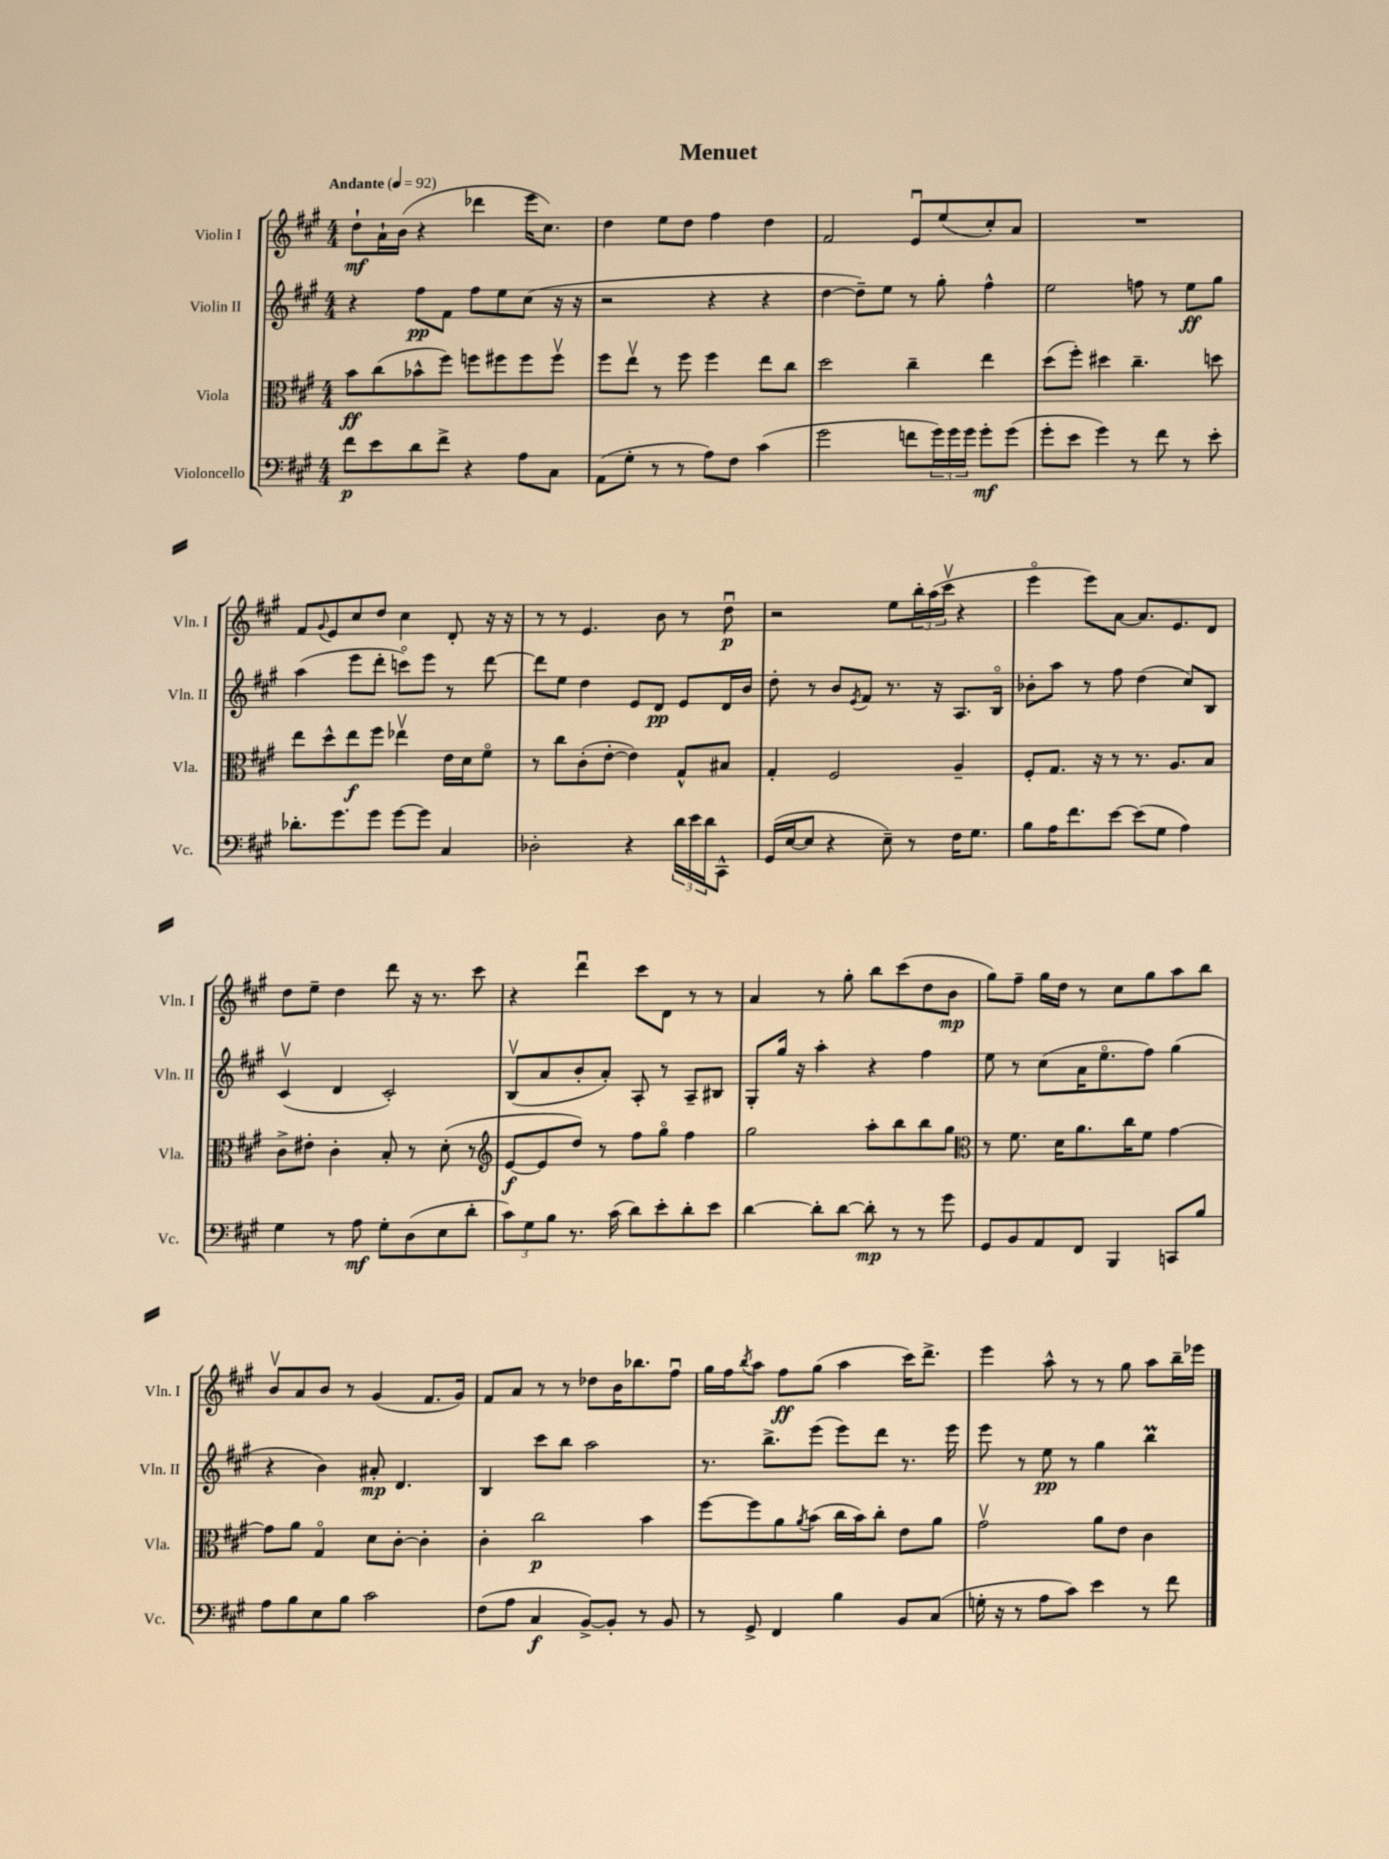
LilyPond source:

\header { title = "Menuet" }
<<
\new StaffGroup <<
\new Staff = "s0" \with { instrumentName = "Violin I" shortInstrumentName = "Vln. I" } {
    \clef treble \key a \major \numericTimeSignature \time 4/4 \tempo "Andante" 4 = 92
    d''8-!\mf a'16-! b'16( r4 des'''4 e'''16 cis''8.) |
    d''4 e''8 d''8 fis''4 d''4 |
    fis'2 e'8\downbow e''8( cis''8-.) a'8 |
    R1 |
    fis'8 \appoggiatura { gis'8 } e'8 cis''8 d''8 cis''4 d'8-. r16 r16 |
    r8 r8 e'4. b'8 r8 d''8\downbow\p |
    r2 e''8 \tuplet 3/2 { b''16-. a''16( cis'''16\upbow } r4 |
    e'''4\flageolet e'''8) a'8~ a'8. e'8. d'8 |
    d''8 e''8-- d''4 d'''8 r16 r8. cis'''8 |
    r4 d'''4\downbow cis'''8 d'8 r8 r8 |
    a'4 r8 gis''8-. b''8 cis'''8( d''8 b'8\mp |
    gis''8) fis''8-- gis''16 d''16 r8 cis''8 gis''8 a''8 b''8 |
    b'8\upbow a'8 b'8 r8 gis'4( fis'8. gis'16) |
    fis'8 a'8 r8 r8 des''8 b'16 bes''8. fis''8\downbow |
    gis''16 fis''16 \acciaccatura { b''8 } a''8 fis''8\ff gis''8( a''4 cis'''16) d'''8.-> |
    e'''4 a''8-^ r8 r8 gis''8 a''8 b''16-- ees'''16 \bar "|." |
}
\new Staff = "s1" \with { instrumentName = "Violin II" shortInstrumentName = "Vln. II" } {
    \clef treble \key a \major \numericTimeSignature \time 4/4
    r4 fis''8\pp fis'8 fis''8 e''8 cis''8( r16 r16 |
    r2 r4 r4 |
    d''4~ d''8--) e''8 r8 gis''8-. fis''4-^ |
    e''2 f''8 r8 e''8\ff gis''8 |
    a''4( e'''8 d'''8-. c'''8\flageolet) e'''8 r8 d'''8~ |
    d'''8 e''8 d''4 e'8 d'8\pp e'8 d'16 b'16 |
    d''8-. r8 b'8 \acciaccatura { e'8 } fis'8 r8. r16 a8. b16\flageolet |
    bes'8-. a''8 r8 fis''8 d''4( cis''8) b8 |
    cis'4\upbow( d'4 cis'2-.) |
    b8\upbow( a'8 b'8-. a'8-.) a8-. r8 a8-- bis8 |
    gis8-. gis''16 r16 a''4-. r4 fis''4 |
    e''8 r8 cis''8( a'16 e''8.\flageolet fis''8) gis''4( |
    r4 b'4) ais'8-.\mp d'4. |
    b4 cis'''8 b''8 a''2 |
    r8. b''8.-> e'''8( e'''8) d'''8 r8. e'''16 |
    e'''8 r8 e''8\pp r8 gis''4 b''4\prall \bar "|." |
}
\new Staff = "s2" \with { instrumentName = "Viola" shortInstrumentName = "Vla." } {
    \clef alto \key a \major \numericTimeSignature \time 4/4
    b'8\ff cis''8( bes'8-^ fis''8) f''8 fis''8 fis''8 fis''8\upbow |
    fis''8 e''8\upbow r8 fis''8 fis''4 e''8 cis''8 |
    d''2 cis''4-- e''4 |
    d''8( fis''8-.) dis''4 cis''4.-- d''8 |
    e''8 d''8-^ e''8\f fis''8 ees''4\upbow e'16 d'16 fis'8\flageolet |
    r8 cis''8 cis'8-.( e'8~-. e'4) gis8-^ bis8 |
    gis4-. fis2 a4-- |
    fis8-. gis8. r16 r8 r8. a8. b8 |
    cis'8-> eis'8-. cis'4-. b8-. r8 d'8-.( r8 |
    \clef treble e'8~\f e'8 d''8) r8 fis''8 gis''8\flageolet fis''4 |
    gis''2 a''8-. b''8 b''8 gis''8 |
    \clef alto r8 fis'8. d'16 a'8. cis''16 fis'8 gis'4~ |
    gis'8 a'8 gis4\flageolet d'8 cis'8~-. cis'4-. |
    cis'4-. cis''2\p b'4 |
    fis''8~ fis''8 a'8 \acciaccatura { a'8 } b'8( cis''16 b'16) cis''8-. e'8 a'8 |
    gis'2\upbow a'8 e'8 cis'4 \bar "|." |
}
\new Staff = "s3" \with { instrumentName = "Violoncello" shortInstrumentName = "Vc." } {
    \clef bass \key a \major \numericTimeSignature \time 4/4
    fis'8\p e'8 d'8 fis'8-> r4 a8 cis8 |
    a,8( gis8-. r8 r8 a8) fis8 cis'4( |
    gis'2 f'8 \tuplet 3/2 { gis'16) gis'16 gis'16 } gis'8-.\mf gis'8( |
    gis'8-. e'8 gis'4) r8 fis'8 r8 e'8-. |
    des'8.-. gis'8. gis'8 gis'8~ gis'8 cis4 |
    des2-. r4 \tuplet 3/2 { d'16 e'16 d'16 } cis,8-^ |
    gis,16( e16~ e8 r4 e8--) r8 fis16 gis8. |
    b8 a16 fis'8. e'8~ e'8( gis8 a4) |
    gis4 r8 a8\mf gis8-. d8( e8 d'8-. |
    \tuplet 3/2 { cis'8) gis8 b8 } r8. cis'16( d'8) e'8-. d'8-. e'8 |
    d'4~ d'8-. d'8~ d'8-.\mp r8 r8 gis'8 |
    gis,8 b,8 a,8 fis,8 b,,4 c,8 b8 |
    a8 b8 e8 b8 cis'2 |
    fis8( a8 cis4\f b,8~->) b,8-. r8 b,8 |
    r8 gis,8-> fis,4 b4 b,8 cis8( |
    g16-. r16 r8 a8 cis'8) e'4 r8 fis'8 \bar "|." |
}
>>
>>
\layout { \context { \Score \remove "Bar_number_engraver" } }
